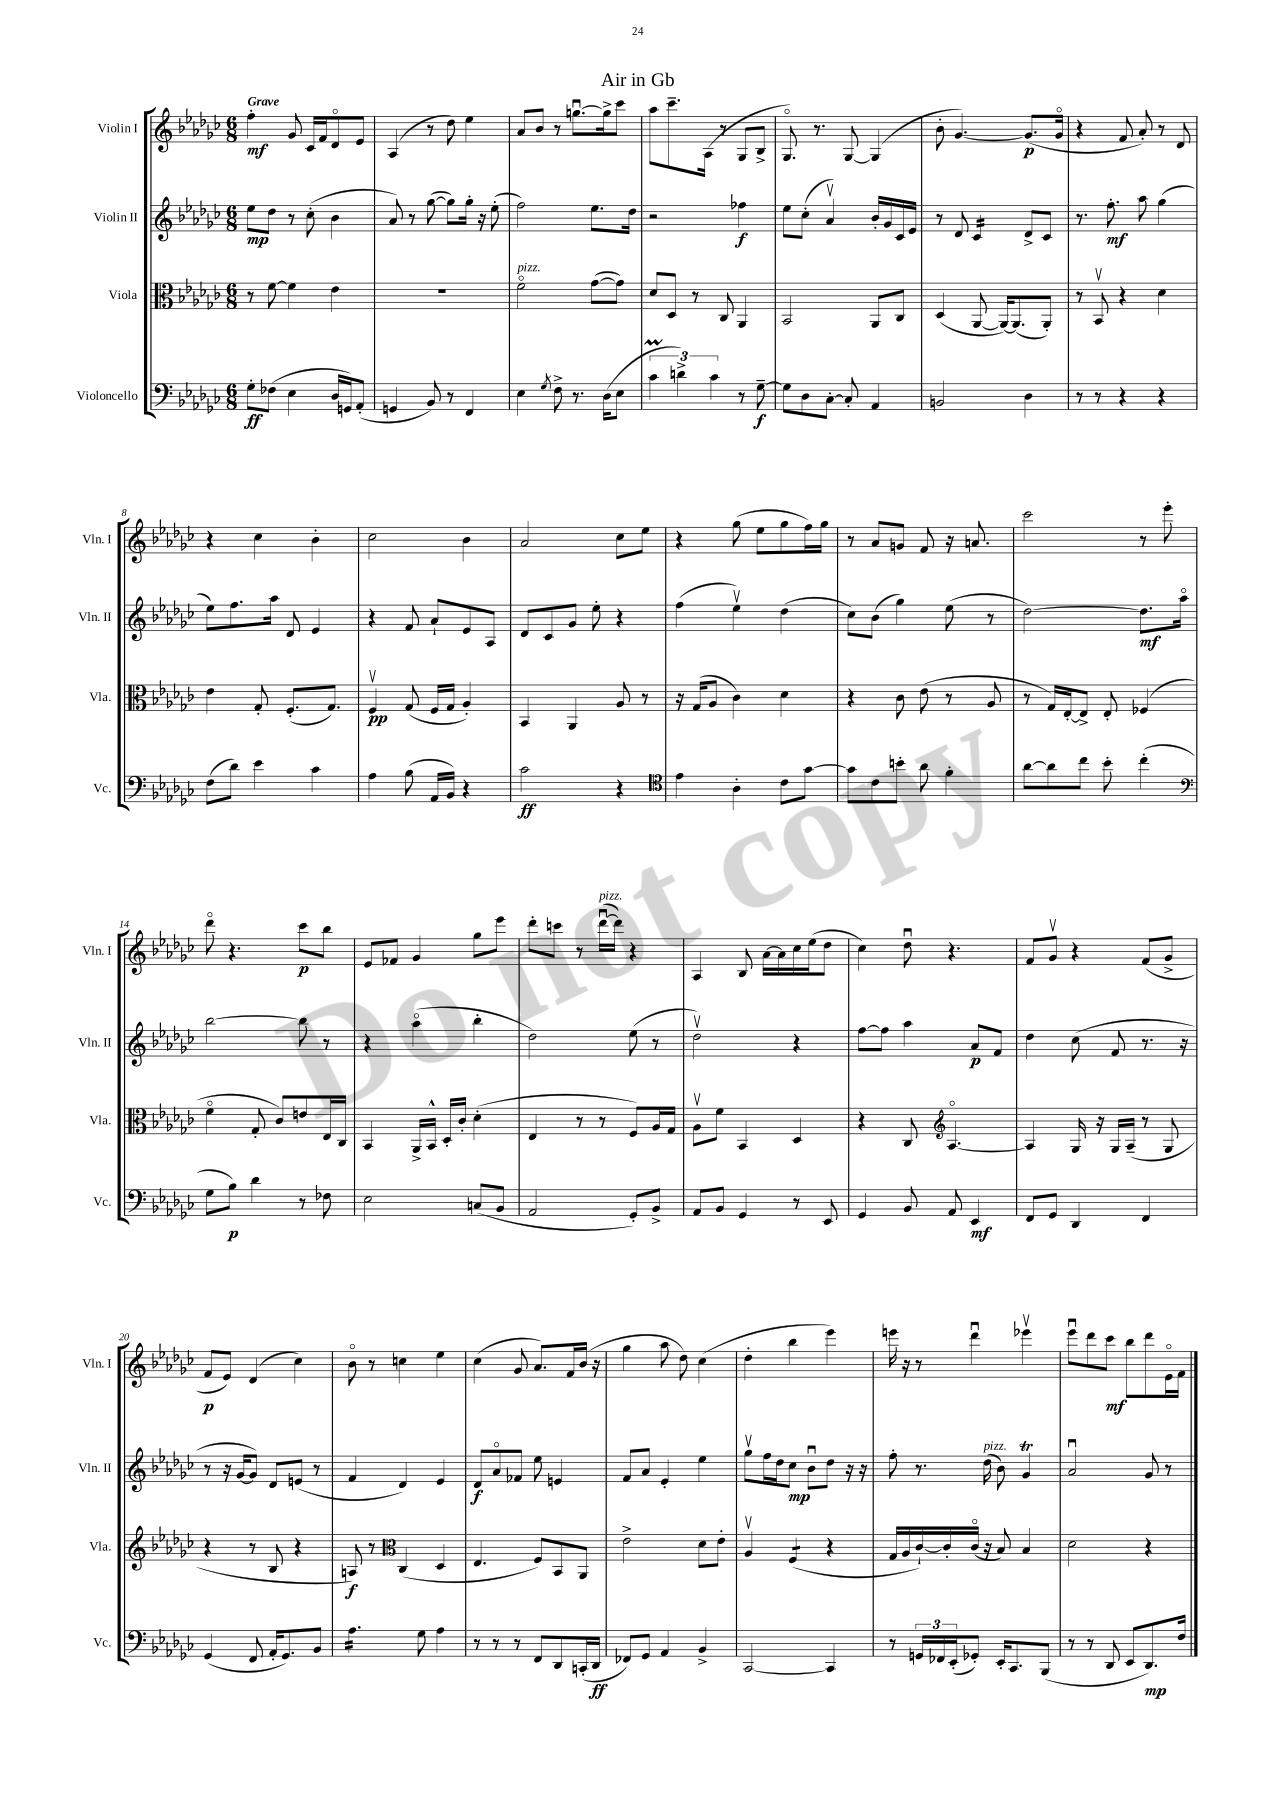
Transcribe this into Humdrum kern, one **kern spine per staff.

**kern	**kern	**kern	**kern
*staff4	*staff3	*staff2	*staff1
*clefF4	*clefC3	*clefG2	*clefG2
*k[b-e-a-d-g-c-]	*k[b-e-a-d-g-c-]	*k[b-e-a-d-g-c-]	*k[b-e-a-d-g-c-]
*M6/8	*M6/8	*M6/8	*M6/8
8G-'	8r	8ee-	4ff'
(8F-	[8f	8dd-	.
4E-	4f]	8r	8g-
.	.	(8cc-'	16c-
.	.	.	16f
16D-	4e-	4b-	8d-o
16GG)	.	.	.
(8AA-'	.	.	8e-
=	=	=	=
4GG	2.r	8a-)	(4A-
.	.	8r	.
8BB-)	.	([8gg-	8r
8r	.	8gg-])	8dd-)
4FF	.	16gg-'	4ee-
.	.	16r	.
.	.	(8ee-'	.
=	=	=	=
4E-	2fo	2ff)	8a-
.	.	.	8b-
8qG-	.	.	.
8F^	.	.	8r
8.r	.	.	[8.ggu
.	([8g-	8.ee-	.
(16D-	.	.	16gg^]
8E-	8g-])	.	8ccc-
.	.	16dd-	.
=	=	=	=
6c-	8d-	2r	8aa-
.	8D-	.	8.ccc-~
6d^)	.	.	.
.	8r	.	.
.	.	.	(16A-
6c-	.	.	.
.	8C-	.	8r
8r	4AA-	4ff-	8G-
[8G-~	.	.	8B-^
=	=	=	=
8G-]	2BB-	8ee-	8.G-o)
8D-	.	(8cc-'	.
.	.	.	8.r
[8C-'	.	4a-v)	.
8C-']	.	.	[8G-
4AA-	8AA-	16b-'	(4G-]
.	.	16g-	.
.	8C-	16c-	.
.	.	16e-	.
=	=	=	=
2BB	(4D-	8r	8b-'
.	.	8d-	[4.g-)
.	[8AA-	4c-	.
.	16AA-_)	.	.
.	(8.AA-]	.	.
4D-	.	8d-^	(8.g-]
.	8AA-')	8c-	.
.	.	.	16g-o
=	=	=	=
8r	8r	8.r	4r
8r	8BB-v	.	.
.	.	8.ff'	.
4r	4r	.	8f
.	.	8aa-	8a-')
4r	4d-	(4gg-	8r
.	.	.	8d-
=	=	=	=
(8F	4e-	8ee-)	4r
8d-)	.	8.ff	.
4e-	8G-'	.	4cc-
.	.	16aa-	.
.	(8.F'	8d-	.
4c-	.	4e-	4b-'
.	8.G-)	.	.
=	=	=	=
4A-	4Fv	4r	2cc-
(8B-	(8G-	8f	.
16AA-	16F	8a-`	.
16BB-)	16G-	.	.
4r	4A-')	8e-	4b-
.	.	8A-	.
=	=	=	=
2c-	4BB-	8d-	2a-
.	.	8c-	.
.	4AA-	8g-	.
.	.	8ee-'	.
4r	8A-	4r	8cc-
.	8r	.	8ee-
=	=	=	=
*clefC4	*	*	*
4e-	16r	(4ff	4r
.	(16G-	.	.
.	8A-	.	.
4A-'	4c-)	4ee-v)	(8gg-
.	.	.	8ee-
8c-	4d-	(4dd-	8gg-
[8g-	.	.	16ff)
.	.	.	16gg-
=	=	=	=
8g-]	4r	8cc-)	8r
8c-	.	(8b-	8a-
8b'	8c-	4gg-)	8g
8a-	(8e-	.	8f
4f'	8r	(8ee-	16r
.	.	.	8.a
.	8A-	8r	.
=	=	=	=
[8a-	8r	[2dd-)	2ccc-
8a-]	16G-)	.	.
.	[16E-'	.	.
8cc-	8E-^]	.	.
8b-'	8E-'	.	.
(4cc-'	(4F-	8.dd-]	8r
.	.	.	8eee-'
.	.	16aa-o	.
=	=	=	=
*clefF4	*	*	*
8G-	4fo	[2bb-	8ddd-o
8B-)	.	.	4.r
4d-	8G-'	.	.
.	8c-)	.	.
8r	8e	8bb-]	8ccc-
8F-	16E-	8r	8bb-
.	16C-	.	.
=	=	=	=
2E-	4BB-	4r	8e-
.	.	.	8f-
.	16AA-^	(4aa-o	4g-
.	16BB-^^	.	.
.	16D-'	.	.
.	16c-'	.	.
(8C	(4d-'	4bb-'	8gg-
8BB-	.	.	8eee-
=	=	=	=
2AA-	4E-	2dd-)	8ddd-'
.	.	.	8ccc
.	8r	.	8r
.	8r	.	([16ddd-u
.	.	.	16ddd-])
8GG-')	8F)	(8ee-	4r
8BB-^	16A-	8r	.
.	16G-	.	.
=	=	=	=
8AA-	8A-v	2dd-v)	4A-
8BB-	8f	.	.
4GG-	4BB-	.	8B-
.	.	.	[16a-
.	.	.	16a-]
8r	4D-	4r	16cc-
.	.	.	(16ee-
8EE-	.	.	8dd-
=	=	=	=
4GG-	4r	[8ff	4cc-)
.	.	8ff]	.
8BB-	8C-	4aa-	8dd-u
*	*clefG2	*	*
8AA-	[4.A-o	.	4.r
4EE-	.	8a-	.
.	.	8f	.
=	=	=	=
8FF	4A-]	4dd-	8f
8GG-	.	.	8g-v
4DD-	16G-	(8cc-	4r
.	16r	.	.
.	16G-	8f	.
.	(16A-~	.	.
4FF	8r	8.r	(8f
.	8G-	.	8g-^
.	.	16r	.
=	=	=	=
(4GG-	4r	8r	8f
.	.	16r	8e-)
.	.	[16g-	.
8FF	8r	8g-])	(4d-
16AA-'	8B-	8d-	.
8.GG-)	.	.	.
.	4r	(8e	4cc-)
8BB-	.	8r	.
=	=	=	=
4.A-	8A)	4f	8b-o
.	8r	.	8r
*	*clefC3	*	*
.	(4C-	4d-)	4cc
8G-	.	.	.
4A-	4D-	4e-	4ee-
=	=	=	=
8r	4.E-	8d-	(4cc-
8r	.	8a-o	.
8r	.	8f-	8g-
8FF	8F)	8ee-	8.a-)
8DD-	8BB-	4e	.
.	.	.	16f
(16CC'	8AA-	.	(16b-
16DD-	.	.	16r
=	=	=	=
8FF-)	2e-^	8f	4gg-
8GG-	.	8a-	.
4AA-	.	4e-'	8aa-
.	.	.	8dd-)
4BB-^	8d-	4ee-	(4cc-
.	8e-'	.	.
=	=	=	=
[2CC-	4A-v	8gg-v	4dd-'
.	.	16ff	.
.	.	16dd-	.
.	(4F	8cc-	4bb-
.	.	8b-u	.
4CC-]	4r	8dd-	4eee-)
.	.	16r	.
.	.	16r	.
=	=	=	=
8r	16G-	8ff'	16eee
.	16A-	.	16r
24GG	[16c-`)	8.r	8r
24FF-	.	.	.
.	16c-']	.	.
(24EE-'	.	.	.
8GG-')	(16c-o	.	4ddd-u
.	16r	(16dd-	.
16EE-'	8B-)	8b-)	.
8.CC-	.	.	.
.	4B-	4g-	4eee-v
(8BBB-	.	.	.
=	=	=	=
8r	2d-	2a-u	8eee-u
8r	.	.	8ddd-
8DD-	.	.	8ccc-
8EE-	.	.	8bb-
8.DD-)	4r	8g-	8ddd-
.	.	8r	16e-o
16F	.	.	16f
==	==	==	==
*-	*-	*-	*-
